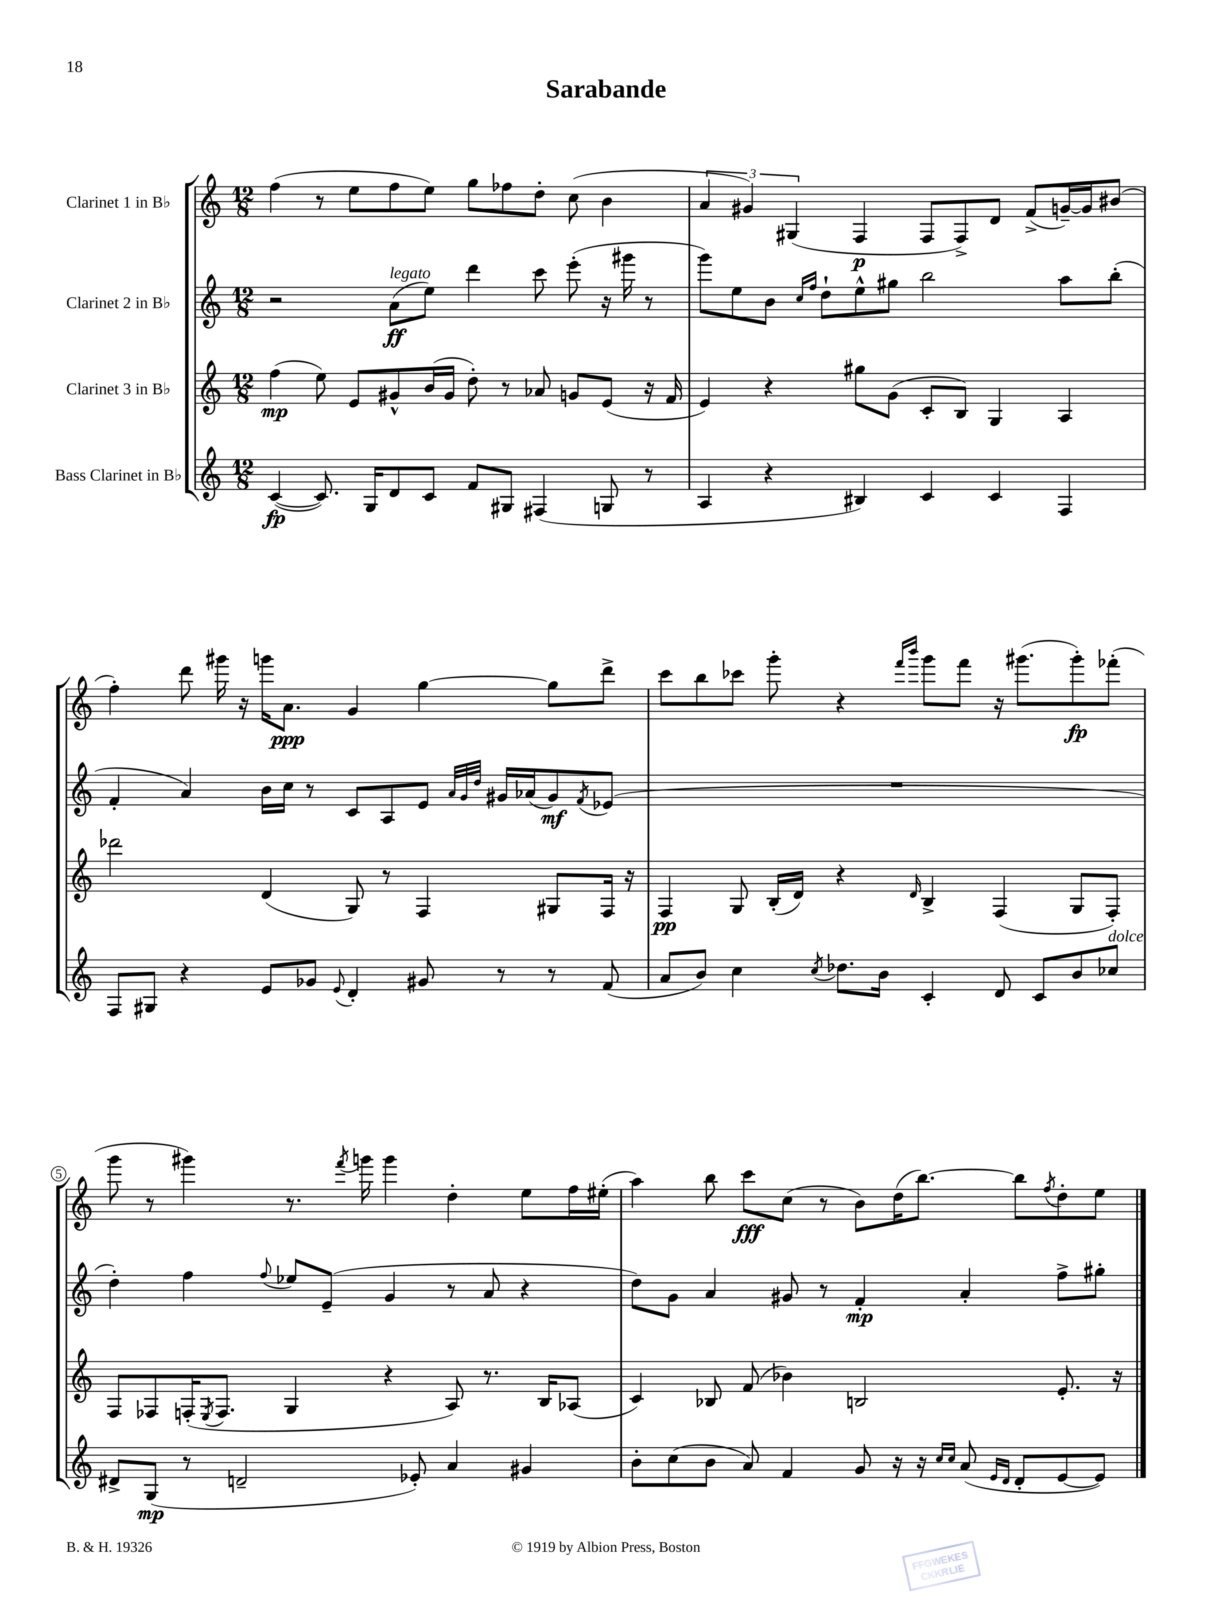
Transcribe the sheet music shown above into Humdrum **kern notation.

**kern	**kern	**kern	**kern
*staff4	*staff3	*staff2	*staff1
*clefG2	*clefG2	*clefG2	*clefG2
*k[]	*k[]	*k[]	*k[]
*M12/8	*M12/8	*M12/8	*M12/8
([4c/	(4ff\	2r	(4ff\
8.c/])	8ee\)	.	8r
.	8e/L	.	8ee\L
16G/LK	.	.	.
8d/	8g#^^/	(8a\L	8ff\
8c/J	(16b/L	8ee\J)	8ee\J)
.	16g#/JJ	.	.
8f/L	8dd'\)	4ddd\	8gg\L
8G#/J	8r	.	8ff-\
(4F#/	8a-/	8ccc\	8dd'\J
.	8g/L	(8eee'\	(8cc\
8G/	(8e/J	16r	4b\
.	.	16ggg#\	.
8r	16r	8r	.
.	16f/	.	.
=	=	=	=
4A/	4e/)	8ggg\L)	6a/
.	.	8ee\	.
.	.	.	6g#/)
4r	4r	8b\J	.
.	.	.	(6G#/
.	.	16qqcc/LL	.
.	.	16qqff/JJ	.
.	.	8dd`\L	.
4B#/)	8gg#\L	8ee^^\	4F/
.	(8g\J	8gg#\J	.
4c/	8c'/L	2bb\	8F/L
.	8B/J)	.	8F^/)
4c/	4G/	.	8d/J
.	.	.	(8f^/L
4F/	4A/	8aa\L	[16g~/L)
.	.	.	16g/]J
.	.	(8bb'\J	(8b#/J
=	=	=	=
8F/L	2ddd-\	4f'/	4ff'\)
8G#/J	.	.	.
4r	.	4a/)	8ddd\
.	.	.	16ggg#\
.	.	.	16r
8e/L	(4d/	16b\LL	16ggg\LK
.	.	16cc\JJ	8.a\J
8g-/J	.	8r	.
8qqe/	.	.	.
4d'/	8G/)	8c/L	4g/
.	8r	8A/	.
8g#/	4F/	8e/J	[4gg\
.	.	32qqa/LLL	.
.	.	32qqg/	.
.	.	32qqdd/JJJ	.
8r	.	16g#/LL	.
.	.	(16a-/J	.
8r	8G#/L	8g#/)	8gg\]L
.	.	8qf/	.
(8f/	16F/Jk	(8e-/J	8ddd^\J
.	16r	.	.
=	=	=	=
8a/L	4F/	1.r	8ccc\L
8b/J)	.	.	8bb\
4cc\	8G/	.	8ccc-\J
.	(16B'/LL	.	8ggg'\
.	16d/JJ)	.	.
8qcc/	.	.	.
8.dd-\L	4r	.	4r
16b\Jk	.	.	.
.	.	.	16qqfff/LL
.	16qqd/	.	16qqbbb/JJ
4c'/	4B^/	.	8ggg\L
.	.	.	8fff\J
8d/	(4F/	.	16r
.	.	.	(8.ggg#\L
8c/L	.	.	.
8b/	8G/L	.	8ggg#'\)
8cc-/J	8F'/J)	.	(8fff-'\J
=	=	=	=
8d#^/L	8F/L	4dd'\)	8ggg\
(8G/J	8F-/	.	8r
8r	(16F'/K	4ff\	4ggg#\)
.	8qE/	.	.
.	8.F/J	.	.
2d~/	.	.	.
.	.	8qqff/	.
.	4G/	8ee-/L	8.r
.	.	(8e~/J	.
.	.	.	8qfff/
.	.	.	16ggg\
.	4r	4g/	4ggg\
8e-'/)	.	.	.
4a/	8A/)	8r	4dd'\
.	8.r	8a/	.
4g#/	.	4r	8ee\L
.	16B/LK	.	.
.	(8A-/J	.	16ff\L
.	.	.	(16ee#'\JJ
=	=	=	=
8b'\L	4c/)	8dd\L)	4aa\)
(8cc\	.	8g\J	.
8b\J	8B-/	4a/	8bb\
8a/)	(8f/	.	8ccc\L
4f/	4b-\)	8g#/	(8cc\J
.	.	8r	8r
8g/	2B/	4f'/	8b\L)
16r	.	.	(16dd\K
16r	.	.	[8.bb\J)
16qqcc/LL	.	.	.
16qqcc/JJ	.	.	.
(8a/	.	4a'/	.
16qqe/LL	.	.	.
16qqd/JJ	.	.	.
8d'/L	.	.	8bb\]L
.	.	.	8qff/
[8e/	8.e'/	8ff^\L	8dd'\
8e/]J)	.	8gg#'\J	8ee\J
.	16r	.	.
==	==	==	==
*-	*-	*-	*-
